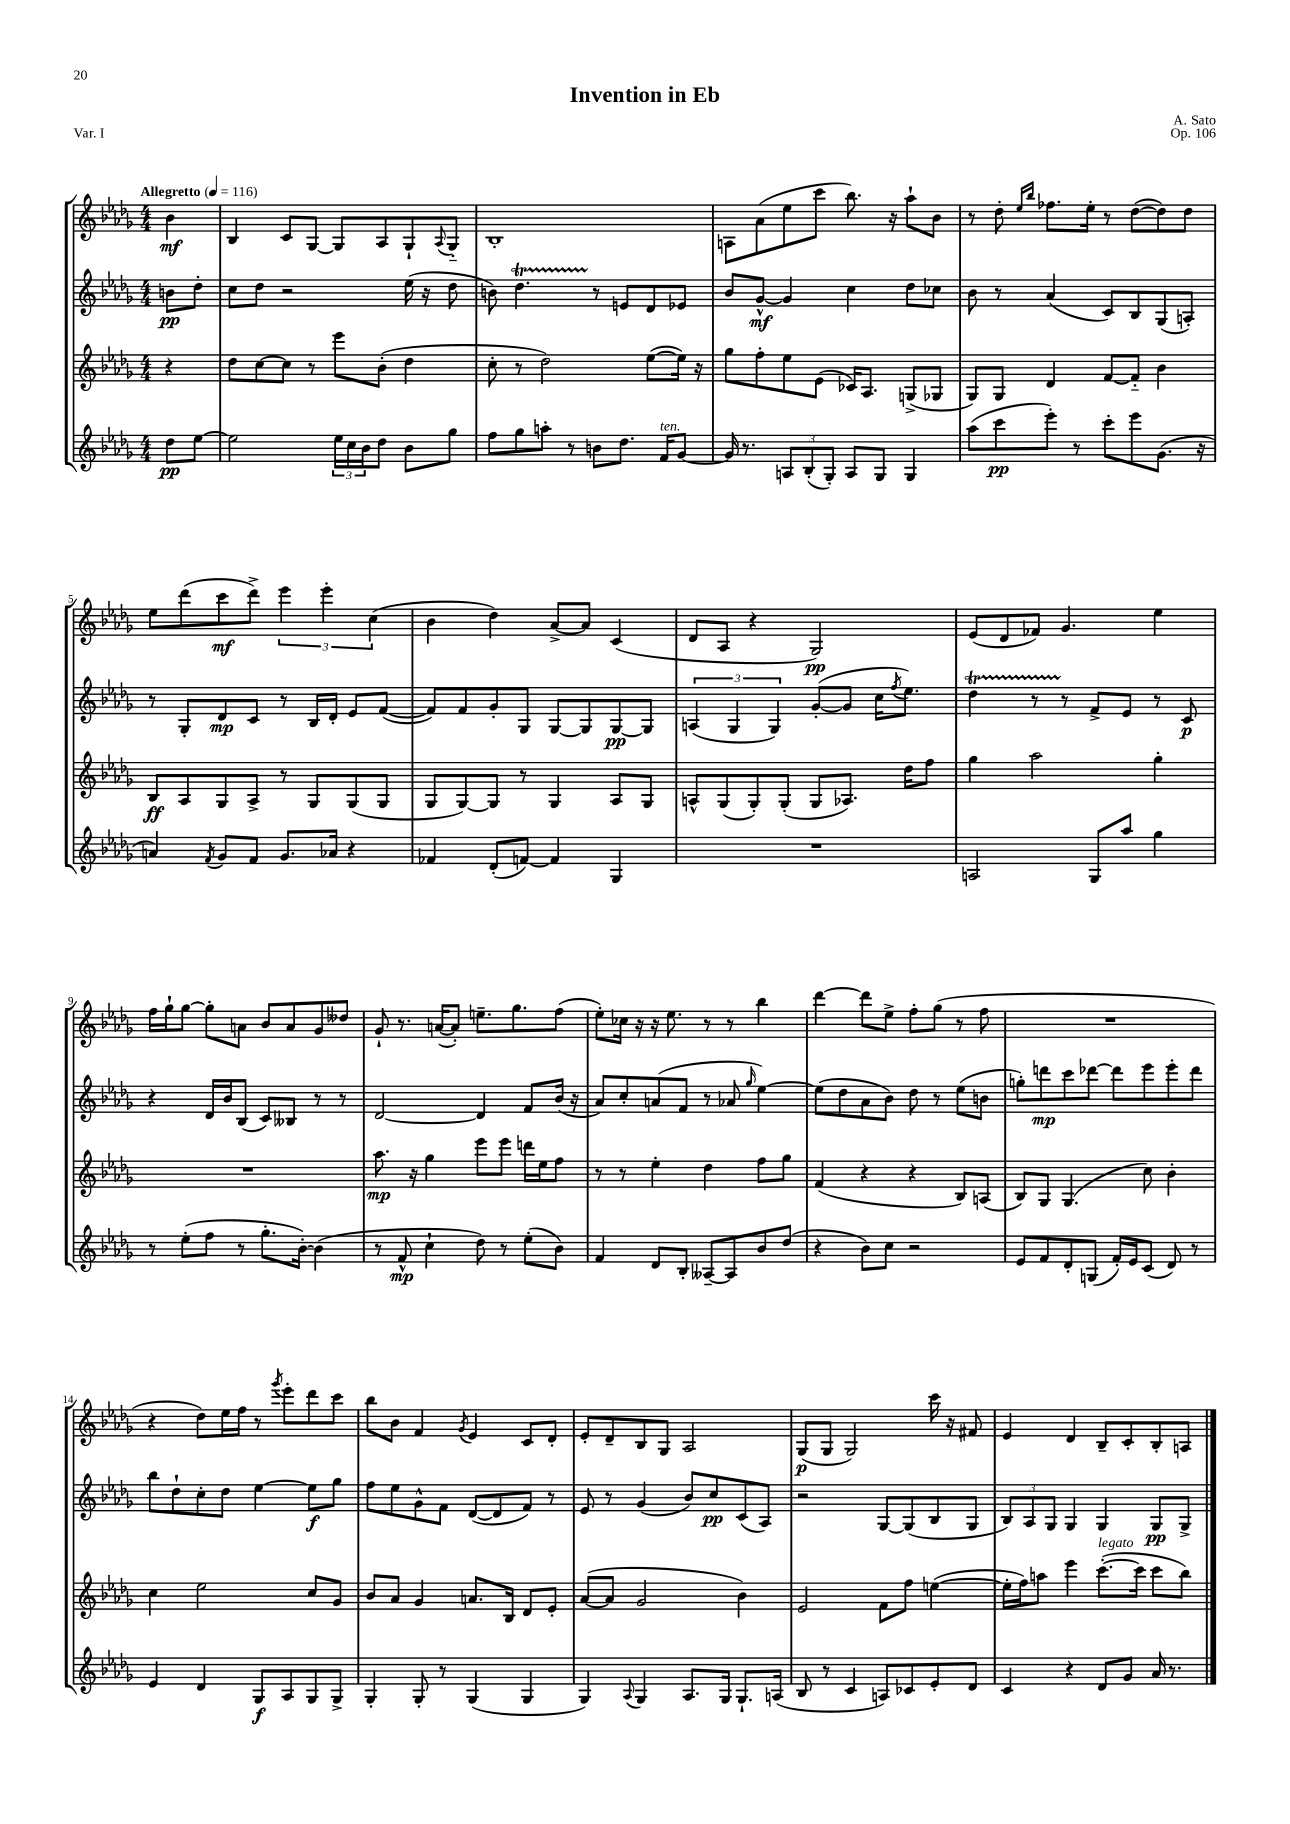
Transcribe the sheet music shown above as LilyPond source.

\header { title = "Invention in Eb" composer = "A. Sato" opus = "Op. 106" piece = "Var. I" }
<<
\new StaffGroup <<
\new Staff = "s0" {
    \clef treble \key des \major \numericTimeSignature \time 4/4 \partial 4 \tempo "Allegretto" 4 = 116
    bes'4\mf |
    bes4 c'8 ges8~ ges8 aes8 ges8-! \appoggiatura { aes8 } ges8-_ |
    bes1-. |
    a8 aes'8( ees''8 c'''8 bes''8.) r16 aes''8-! bes'8 |
    r8 des''8-. \grace { ees''16 bes''16 } fes''8. ees''16-. r8 des''8~( des''8) des''8 |
    ees''8 des'''8( c'''8\mf des'''8->) \tuplet 3/2 { ees'''4 ees'''4-. c''4( } |
    bes'4 des''4) aes'8~-> aes'8 c'4( |
    des'8 aes8 r4 ges2\pp) |
    ees'8( des'8 fes'8) ges'4. ees''4 |
    f''16 ges''16-! ges''8~ ges''8-. a'8 bes'8 a'8 ges'8 deses''8 |
    ges'8-! r8. a'16~( a'8-.) e''8.-- ges''8. f''8( |
    ees''8-.) ces''16 r16 r16 ees''8. r8 r8 bes''4 |
    des'''4~ des'''8 ees''8-> f''8-. ges''8( r8 f''8 |
    R1 |
    r4 des''8) ees''16 f''16 r8 \acciaccatura { ges'''8 } ees'''8-. des'''8 c'''8 |
    bes''8 bes'8 f'4 \acciaccatura { ges'8 } ees'4 c'8 des'8-. |
    ees'8-. des'8-- bes8 ges8 aes2 |
    ges8\p( ges8 ges2) c'''16 r16 fis'8 |
    ees'4 des'4 bes8-- c'8-. bes8-. a8 \bar "|." |
}
\new Staff = "s1" {
    \clef treble \key des \major \numericTimeSignature \time 4/4 \partial 4
    b'8\pp des''8-. |
    c''8 des''8 r2 ees''16( r16 des''8 |
    b'8) des''4.\startTrillSpan r8\stopTrillSpan e'8 des'8 ees'8 |
    bes'8 ges'8~-^\mf ges'4 c''4 des''8 ces''8 |
    bes'8 r8 aes'4( c'8) bes8 ges8( a8-.) |
    r8 ges8-. des'8\mp c'8 r8 bes16 des'16-. ees'8 f'8~( |
    f'8) f'8 ges'8-. ges8 ges8~ ges8 ges8~\pp ges8 |
    \tuplet 3/2 { a4( ges4 ges4) } ges'8~-.( ges'8 c''16 \acciaccatura { f''8 } ees''8.) |
    des''4\startTrillSpan r8 r8\stopTrillSpan f'8-> ees'8 r8 c'8\p |
    r4 des'16 bes'16 bes8( c'8) beses8 r8 r8 |
    des'2~ des'4 f'8 bes'16( r16 |
    aes'8) c''8-. a'8( f'8 r8 aes'8 \grace { ges''16 } ees''4~) |
    ees''8( des''8 aes'8 bes'8) des''8 r8 ees''8( b'8 |
    g''8-.) d'''8\mp c'''8 des'''8~ des'''8 ees'''8 ees'''8-. des'''8 |
    bes''8 des''8-! c''8-. des''8 ees''4~ ees''8\f ges''8 |
    f''8 ees''8 ges'8-^ f'8 des'8~( des'8 f'8) r8 |
    ees'8 r8 ges'4( bes'8) c''8\pp c'8( aes8) |
    r2 ges8~ ges8( bes8 ges8 |
    \tuplet 3/2 { bes8) aes8 ges8 } ges4 ges4 ges8\pp ges8-> \bar "|." |
}
\new Staff = "s2" {
    \clef treble \key des \major \numericTimeSignature \time 4/4 \partial 4
    r4 |
    des''8 c''8~ c''8 r8 ees'''8 bes'8-.( des''4 |
    c''8-. r8 des''2) ees''8~( ees''16) r16 |
    ges''8 f''8-. ees''8 ees'8( ces'16) aes8. g8->( ges8 |
    ges8) ges8 des'4 f'8~ f'8-_ bes'4 |
    bes8\ff aes8 ges8 aes8-> r8 ges8 ges8( ges8 |
    ges8 ges8~) ges8 r8 ges4 aes8 ges8 |
    a8-^ ges8( ges8-.) ges8-.( ges8 aes8.) des''16 f''8 |
    ges''4 aes''2 ges''4-. |
    R1 |
    aes''8.\mp r16 ges''4 ees'''8 ees'''8 d'''16 ees''16 f''8 |
    r8 r8 ees''4-. des''4 f''8 ges''8 |
    f'4( r4 r4 bes8) a8( |
    bes8) ges8 ges4.( c''8) bes'4-. |
    c''4 ees''2 c''8 ges'8 |
    bes'8 aes'8 ges'4 a'8. bes16 des'8 ees'8-. |
    aes'8~( aes'8 ges'2 bes'4) |
    ees'2 f'8 f''8 e''4~( |
    e''16-. f''16) a''8 ees'''4 c'''8.~-.^\markup { \italic "legato" }( c'''16 c'''8 bes''8) \bar "|." |
}
\new Staff = "s3" {
    \clef treble \key des \major \numericTimeSignature \time 4/4 \partial 4
    des''8\pp ees''8~ |
    ees''2 \tuplet 3/2 { ees''16 c''16 bes'16 } des''8 bes'8 ges''8 |
    f''8 ges''8 a''8-. r8 b'8 des''8. f'16^\markup { \italic "ten." } ges'8~ |
    ges'16 r8. \tuplet 3/2 { a8 bes8-.( ges8-.) } a8 ges8 ges4 |
    aes''8( c'''8\pp ees'''8-.) r8 c'''8-. ees'''8 ges'8.( r16 |
    a'4) \acciaccatura { f'8 } ges'8 f'8 ges'8. aes'16 r4 |
    fes'4 des'8-.( f'8~) f'4 ges4 |
    R1 |
    a2 ges8 aes''8 ges''4 |
    r8 ees''8-.( f''8 r8 ges''8.-. bes'16~-.) bes'4( |
    r8 f'8-^\mp c''4-! des''8) r8 ees''8-.( bes'8) |
    f'4 des'8 bes8-. aeses8~-- aeses8 bes'8 des''8( |
    r4 bes'8) c''8 r2 |
    ees'8 f'8 des'8-. g8( f'16-.) ees'16 c'8( des'8) r8 |
    ees'4 des'4 ges8\f aes8 ges8 ges8-> |
    ges4-. ges8-. r8 ges4( ges4 |
    ges4) \appoggiatura { aes8 } ges4 aes8. ges16 ges8.-! a16( |
    bes8 r8 c'4 a8) ces'8 ees'8-. des'8 |
    c'4 r4 des'8 ges'8 aes'16 r8. \bar "|." |
}
>>
>>
